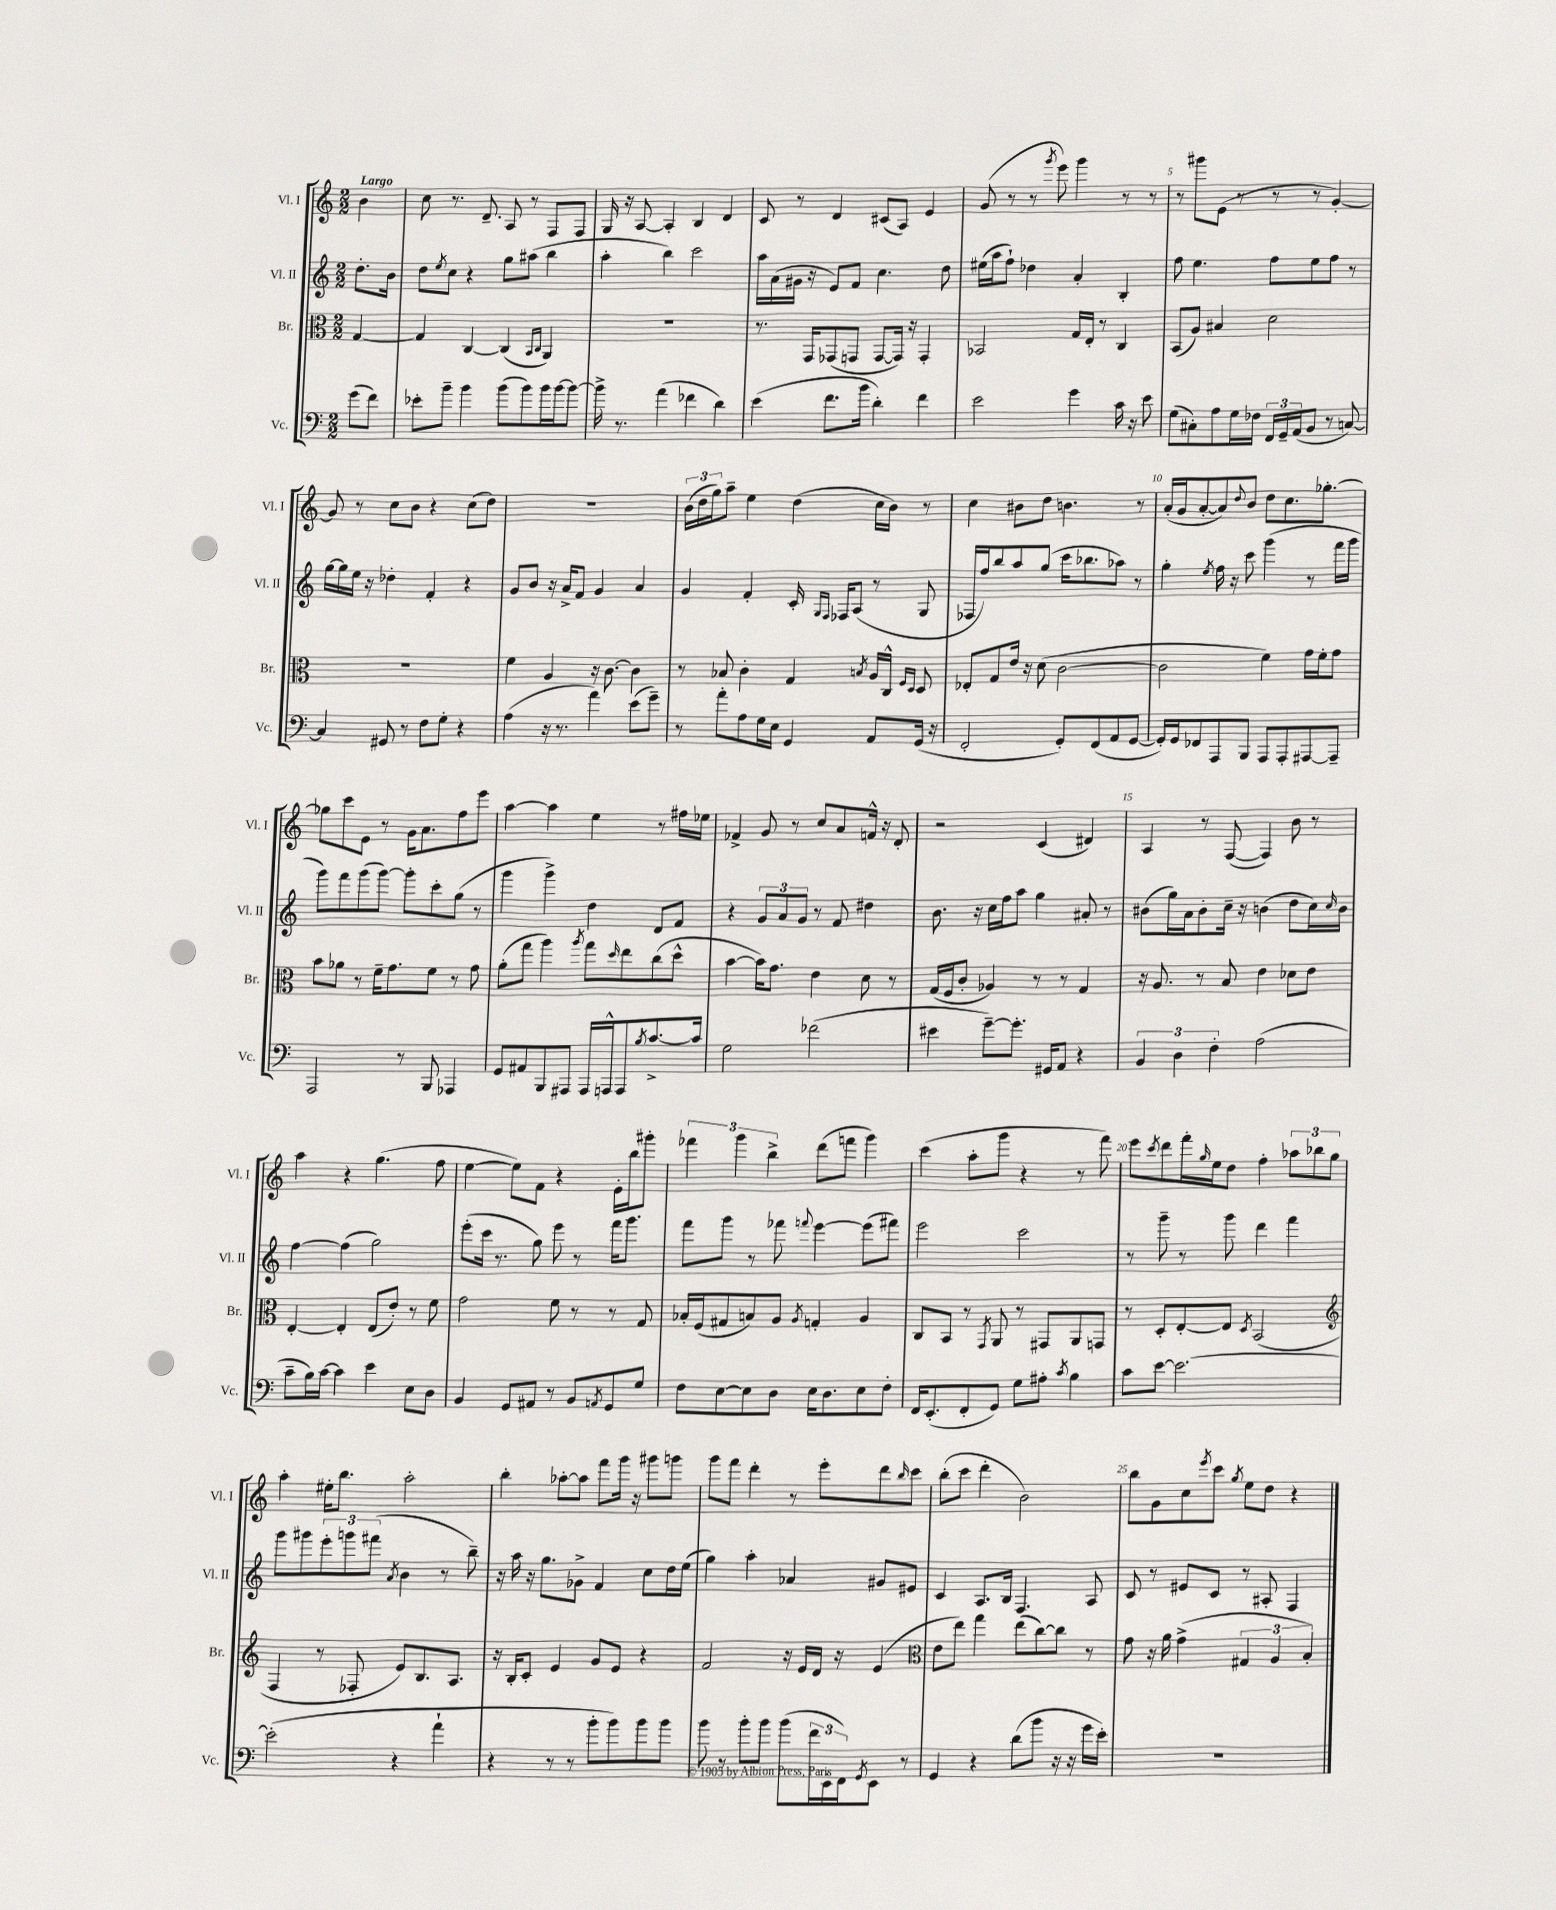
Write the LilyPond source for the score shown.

<<
\new StaffGroup <<
\new Staff = "s0" \with { instrumentName = "Vl. I" shortInstrumentName = "Vl. I" } {
    \clef treble \key c \major \numericTimeSignature \time 2/2 \partial 4 \tempo "Largo"
    b'4 |
    c''8 r8. d'8.-- a8 r8 f8 f8 |
    g16 r16 a8~ a4-. b4 d'4 |
    c'8 r8 d'4 cis'8( a8) e'4 |
    g'8( r8 r8 \acciaccatura { g'''8 } e'''8) g'''4 r8 r8 |
    r8 gis'''8 e'8( r8 r8 r8 g'4~-.) |
    g'8 r8 c''8 b'8 r4 c''8( d''8) |
    R1 |
    \tuplet 3/2 { b'16( d''16 g''16) } a''8-- e''4 d''4( c''16 b'16) r8 |
    c''4 bis'8 d''8 b'4. r8 |
    a'16-.( g'16 a'8~-. a'8) \appoggiatura { d''8 } b'8 d''8 c''8. ges''8.~-. |
    ges''8 c'''8 e'8 r8 g'16 a'8. f''8 e'''8 |
    a''4~ a''4 e''4 r8 fis''16 ees''16 |
    fes'4-> g'8 r8 c''8 a'8 f'16-^ r16 d'8-. |
    r2 c'4( dis'4) |
    a4 r8 f8~( f4) b'8 r8 |
    a''4 r4 g''4.( f''8 |
    e''4~ e''8) f'8 r4 e'16-. b''16 gis'''8-. |
    \tuplet 3/2 { fes'''4 g'''4 b''4-> } d'''8( f'''8 g'''4) |
    c'''4( a''8-. g'''8 r4 r8 f'''8) |
    e'''8 \acciaccatura { c'''8 } d'''8 f'''16-. \grace { g''16 } e''16 d''8 f''4-. \tuplet 3/2 { aes''8 bes''8 g''8 } |
    a''4-. eis''16-. b''8. a''2-. |
    b''4-. aes''8~-. aes''8 f'''8 g'''16 r16 gis'''8 g'''8 |
    g'''8 f'''8 d'''4-. r8 e'''8-. d'''8 \grace { b''16 } c'''8 |
    b''8-.( c'''8 d'''4-. b'2) |
    b''8 g'8 c''8 \acciaccatura { e'''8 } c'''8 \acciaccatura { g''8 } e''8 d''8 r4 \bar "|." |
}
\new Staff = "s1" \with { instrumentName = "Vl. II" shortInstrumentName = "Vl. II" } {
    \clef treble \key c \major \numericTimeSignature \time 2/2 \partial 4
    d''8.-. b'16 |
    d''8 \acciaccatura { e''8 } c''8 r4 g''8 ais''8( b''4 |
    a''4-. b''4) c'''2 |
    a''16 a'16( gis'16 r16 e'8) f'8 c''4. d''8 |
    eis''16( a''16 f''8-!) des''4 a'4-. b4-. |
    f''8 e''4. f''8 e''8 f''8 r8 |
    g''16~ g''16 e''16 r16 des''4-. f'4-. r4 |
    g'8 b'8 r16 a'16-> f'8 g'4 a'4 |
    g'4 f'4-. c'16-. \grace { g16 f16 } fes16 a8( r8 g8 |
    fes16 f''16) b''8 a''8 g''8( c'''16 bes''8. aes''8) r8 |
    g''4-. \acciaccatura { e''8 } f''16 r16 c'''8 g'''4( r8 f'''16 g'''16 |
    g'''8) f'''8 g'''8( g'''8~) g'''8-. c'''8-. g''8( r8 |
    g'''4 g'''4->) d''4 d'8 f'8 |
    r4 \tuplet 3/2 { g'8 a'8 g'8 } r8 f'8 dis''4 |
    b'8. r16 c''16 f''16 a''8 g''4 ais'8-. r8 |
    bis'8( g''16) a'16 bis'8-. c''16-- r16 b'4( d''8 c''16) \grace { c''16 } b'16 |
    f''4~ f''4( g''2) |
    e'''8-.( c'''16 r8. g''8) e'''8 r8 f'''16 g'''8. |
    f'''8 g'''8 r8 fes'''8 \appoggiatura { f'''8 } e'''4~ e'''8( fis'''8) |
    e'''2 c'''2 |
    r8 g'''8-- r8 g'''8 d'''4 f'''4 |
    g'''8 gis'''8 \tuplet 3/2 { e'''8-. g'''8 fis'''8( } \acciaccatura { a'8 } b'4 r8 b''8--) |
    r16 a''16 r16 g''8. ges'8-> f'4 c''8 d''16 e''16( |
    g''4) a''4-. aes'4 gis'8 eis'8 |
    c'4 a8. b16 f4. a8 |
    c'8 r8 eis'8 c'8 r8 ais8-. f4 \bar "|." |
}
\new Staff = "s2" \with { instrumentName = "Br." shortInstrumentName = "Br." } {
    \clef alto \key c \major \numericTimeSignature \time 2/2 \partial 4
    g4~ |
    g4 c4~ c4( \grace { b,16 c16 } a,4) |
    R1 |
    r8. g,16 ges,8( g,8 g,8~ g,16) r16 g,4-. |
    bes,2 g16 e16-. r8 c4 |
    b,8( a8) bis4 d'2 |
    R1 |
    f'4 a4 r16 c'8.~ c'4 |
    r8 bes8 c'4-. g4 \acciaccatura { b8 } a16 c16-^ \grace { f16 d16 } d8 |
    ees8-. g8 e'16 r16 d'8( c'2~ |
    c'2 f'4) g'16 f'16-. g'8 |
    b'8 aes'8 r8 f'16-- g'8. f'8 r8 g'8 |
    a'8-.( g''8 a''4) \acciaccatura { a''8 } g''8 \grace { d''16 } e''8 c''8( d''8-^ |
    b'4~ b'16) g'8. e'4 d'8 r8 |
    g16( f16 c'8-. aes4) r8 r8 g4 |
    r16 a8. r8 b8 e'4 des'8 e'8 |
    e4~-. e4-. e8( e'8-.) r8 f'8 |
    g'2 f'8 r8 r8 g8 |
    bes16-. f16( gis8 b8) a8 \acciaccatura { a8 } g4-. a4 |
    c8 b,8 r8 \acciaccatura { g,8 } a,8 r8 gis,8 a,8 g,8 |
    r8 d8-. e8~-. e8 \acciaccatura { d8 } b,2( |
    \clef treble f4 r8 fes8-. e'8) b8. a8. |
    r16 b16-. c'8-. e'4 g'8 e'8 r4 |
    f'2 r16 e'16 d'16 r16 e'4( |
    \clef alto e'8 e''8) g''4 e''8( c''8~) c''8 r8 |
    g'8 r16 a'16 g'4->( \tuplet 3/2 { gis4 a4 b4-.) } \bar "|." |
}
\new Staff = "s3" \with { instrumentName = "Vc." shortInstrumentName = "Vc." } {
    \clef bass \key c \major \numericTimeSignature \time 2/2 \partial 4
    g'8( f'8) |
    ees'8-. b'8-- b'4 b'8( b'8) b'16 b'16~ b'8~ |
    b'16-> r8. a'4( fes'4 d'4) |
    e'4( f'8. b'16 d'4-.) f'4 |
    e'2 g'4 c'16 r16 e'8 |
    g8( cis8-.) a8 g16 fes16 \tuplet 3/2 { f,16 g,16-- a,16( } b,8 r8 c8~) |
    c4 gis,8 r8 f8 g8-. r4 |
    a4( r16 r8. a'4) e'8( g'8--) |
    r8 a'8-. a8 g16 e16 g,4 a,8 g,16( r16 |
    f,2-. g,8-.) f,8( a,8 g,8~ |
    g,16-.) g,16 fes,8 a,,8 b,,8 a,,8 a,,8-. ais,,8~ ais,,8-- |
    a,,2 r8 b,,8 aes,,4 |
    g,8 ais,8 b,,8 ais,,8 ais,,16 a,,16-^ a,,8 \acciaccatura { b8 } c'8.~-> c'16 |
    g2 fes'2( |
    eis'4 g'8~--) g'8.-. gis,16 a,8 r4 |
    \tuplet 3/2 { b,4 d4 f4-. } a2( |
    c'8-- b16) c'16~ c'4 e'4 e8 d8 |
    b,4 g,8 ais,8 r8 b,8 \acciaccatura { a,8 } g,8 g8 |
    f8 e8~ e8 d8 e16 d8. e8 f8-. |
    f,16 e,8.-.( f,8-. g,8) g8 ais8-. \acciaccatura { c'8 } b4 |
    c'8 e'8~ e'2.~ |
    e'2-.( r4 a'4-! |
    r4 r8 r8 b'8-. b'8) b'8 b'8 |
    b'8 r8 b'8-. b'8 b'8( \tuplet 3/2 { f'16 e,16-. f,16) } \acciaccatura { g,8 } e,8 r8 |
    g,4 r4 d'8( b'8 r16 r16 g'16 e'16-.) |
    R1 \bar "|." |
}
>>
>>
\layout { \context { \Score \override BarNumber.break-visibility = ##(#f #t #t) barNumberVisibility = #(every-nth-bar-number-visible 5) } }
